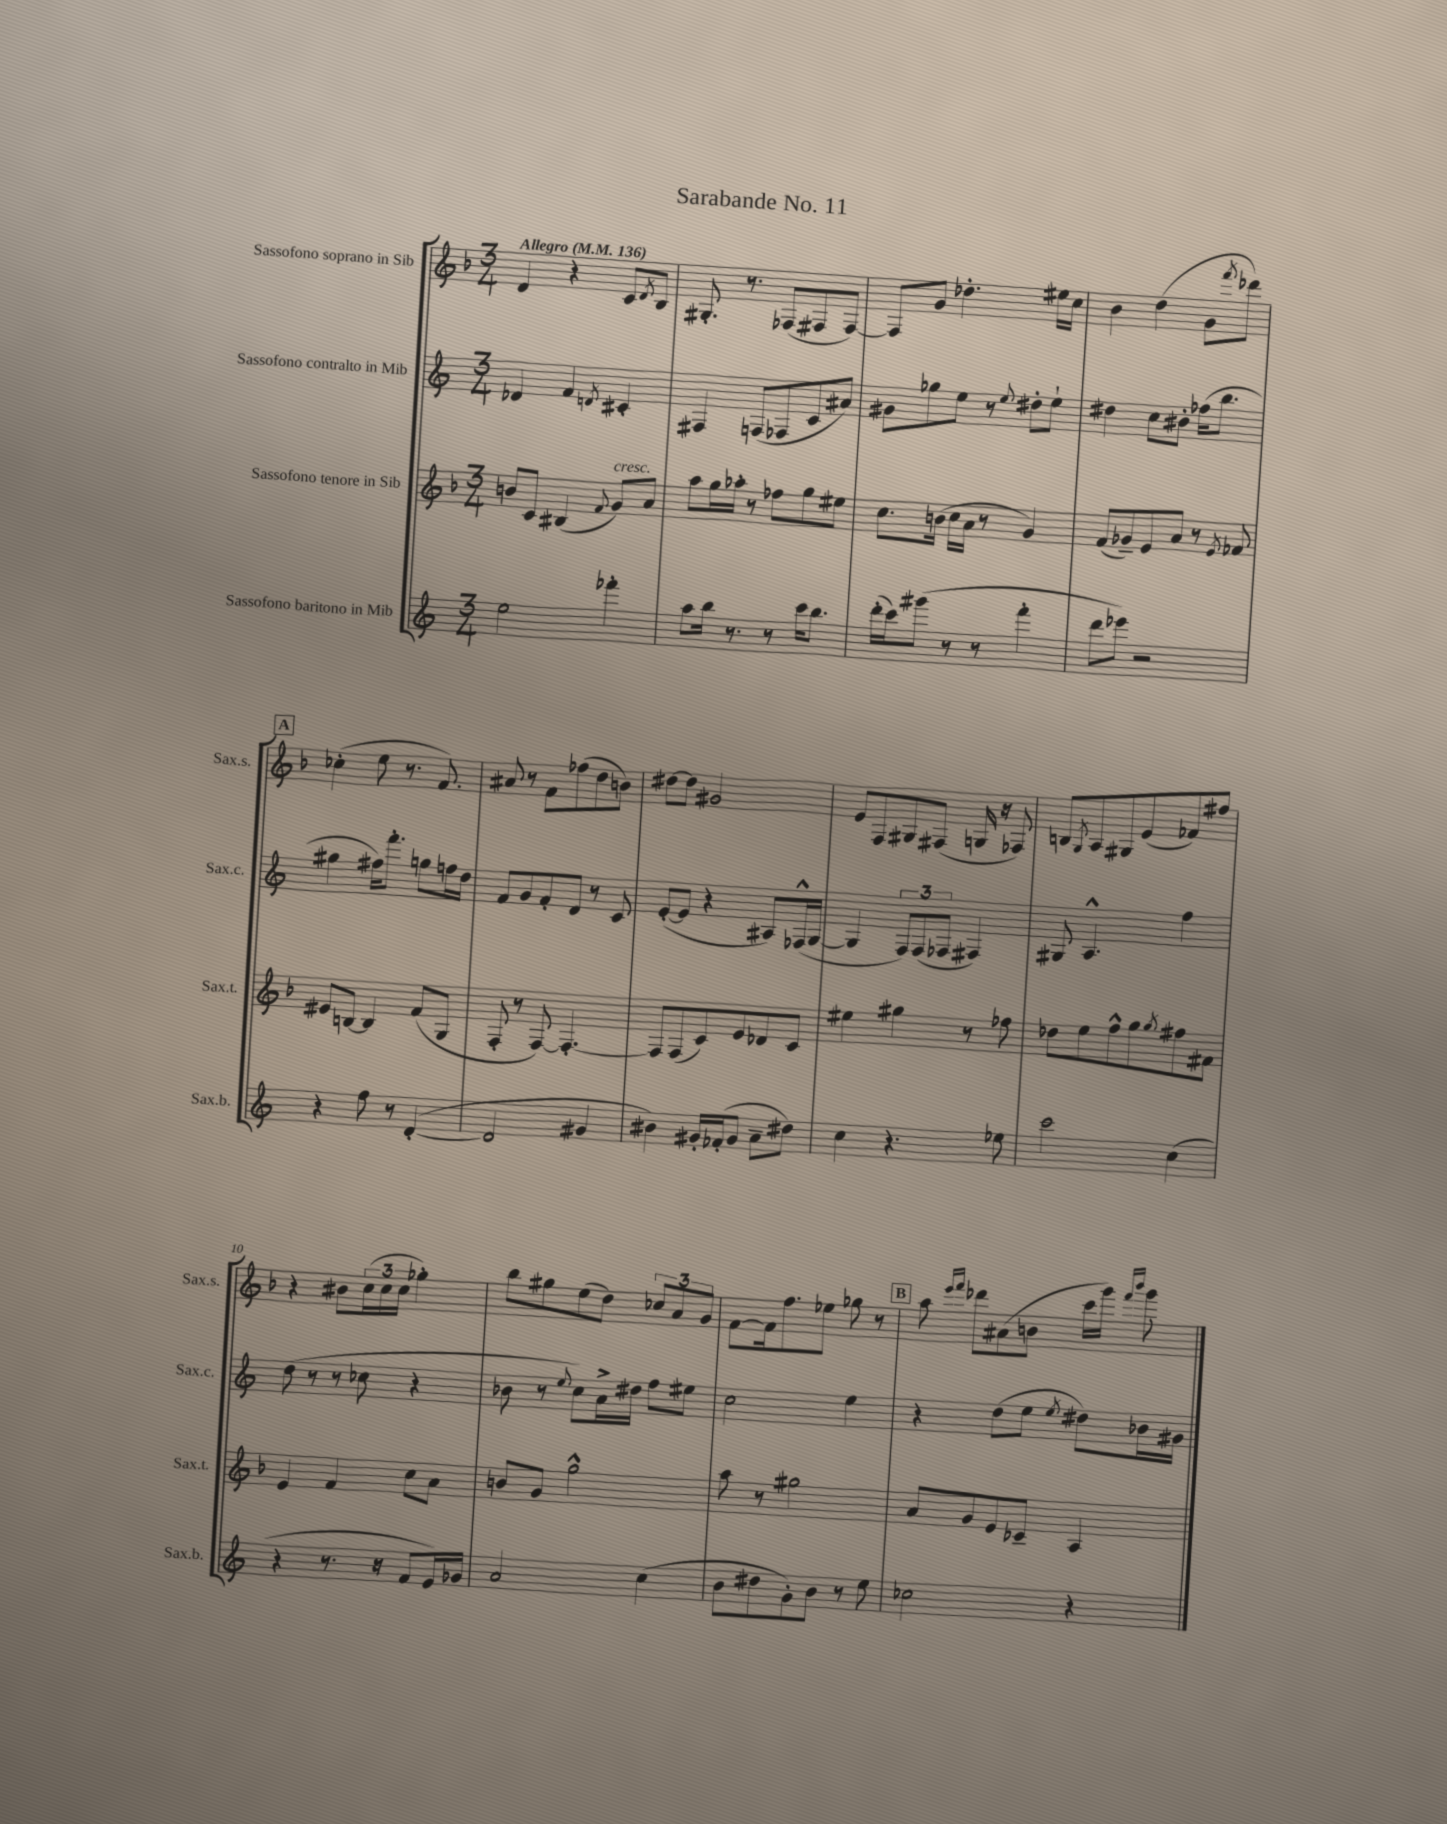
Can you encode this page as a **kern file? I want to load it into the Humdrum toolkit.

**kern	**kern	**kern	**kern
*staff4	*staff3	*staff2	*staff1
*clefG2	*clefG2	*clefG2	*clefG2
*k[]	*k[b-]	*k[]	*k[b-]
*M3/4	*M3/4	*M3/4	*M3/4
*MM136	*MM136	*MM136	*MM136
2ee	8b	4d-	4d
.	8c	.	.
.	(4B#	4f	4r
.	8qqf	8qd	.
4fff-'	8g)	4c#'	8c
.	.	.	8qd
.	8a	.	8B-
=	=	=	=
8aa	8aa	4F#	8.G#'
16bb	16gg	.	.
8.r	16aa-'	.	8.r
.	8r	(8F	.
8r	8ff-	8F-	(8F-
16ccc	8gg	8c	8F#
8.bb	.	.	.
.	8ee#	8a#)	[8F#)
=	=	=	=
(16ddd'	8.cc	8g#	8F#]
16ccc)	.	.	.
(8ggg#	.	8gg-	8g
.	(16b	.	.
8r	16cc	8ee	4.dd-'
.	16a	.	.
8r	8r	8r	.
.	.	8qqee	.
4fff'	4g)	8dd#'	.
.	.	8ee`	16ee#
.	.	.	16cc
=	=	=	=
8ddd	(8f	4dd#	4b-
8eee-)	8g-~)	.	.
2r	8e	8cc	(4dd
.	8a	8b#'	.
.	8r	(16ff-	8g
.	.	8.bb	.
.	8qe	.	8qfff
.	8f-	.	8ddd-)
=	=	=	=
4r	8e#	4gg#	(4cc-'
.	[8B	.	.
8ff	4B]	16ff#)	8ee
.	.	8.fff'	.
8r	.	.	8.r
([4d'	(8f	8gg	.
.	.	.	8.f)
.	8G	16ff	.
.	.	16dd	.
=	=	=	=
2d]	8F'	8f	8a#
.	8r	8g	8r
.	[8F)	8f'	8f
.	4.F'_	8d	(8ff-
4g#	.	8r	8dd
.	.	8c	8b)
=	=	=	=
4b#)	8F]	([8e'	[8dd#
.	(8F	8e]	8dd#]
16g#'	8c)	4r	2g#
(16f-'	.	.	.
8g#	8e	.	.
8a~	8d-	8A#)	.
8dd#)	8c	(16F-^^	.
.	.	[16G	.
=	=	=	=
4cc	4ee#	4G]	8e
.	.	.	8F
4.r	4gg#	12F)	8G#
.	.	(12F	.
.	.	.	(8F#
.	.	12F-	.
.	8r	4F#)	16G
.	.	.	16r
8ee-	8ff-	.	8F-)
=	=	=	=
2ccc	8dd-	8G#	8B
.	.	.	8qG
.	8ee	4.A^^	8A
.	8ff^^	.	8G#
.	8gg	.	(8e
.	8qgg	.	.
(4cc	8ff#	4ff	8f-)
.	8f#	.	8ff#
=	=	=	=
4r	4e	(8dd	4r
.	.	8r	.
8.r	4f	8r	8b#
.	.	8cc-	(24cc
.	.	.	24cc
16r	.	.	.
.	.	.	24cc
8f	8cc	4r	4gg-')
16e)	8a	.	.
16g-	.	.	.
=	=	=	=
2a	8b	8b-	8bb-
.	8g	8r	8gg#
.	.	8qqee	.
.	2gg^^	8cc)	(8ee
.	.	16a^	8dd)
.	.	16dd#	.
(4cc	.	8ff	12cc-
.	.	.	12a
.	.	8ee#	.
.	.	.	12g
=	=	=	=
8b	8aa	2cc	[8f
8dd#	8r	.	16f]
.	.	.	8.ff
8g')	2gg#	.	.
8b	.	.	8ee-
8r	.	4ee	8gg-
8ee	.	.	8r
=	=	=	=
2cc-	8a	4r	8aa
.	.	.	16qqeee
.	.	.	16qqfff
.	8g	.	8ddd-
.	8e	(8dd	(8a#
.	8c-~	8ee	8b
.	.	8qee	.
4r	4A	8dd#)	16ccc
.	.	.	16ggg)
.	.	.	16qqfff
.	.	.	16qqbbb-
.	.	16b-	8ggg
.	.	16g#	.
==	==	==	==
*-	*-	*-	*-
